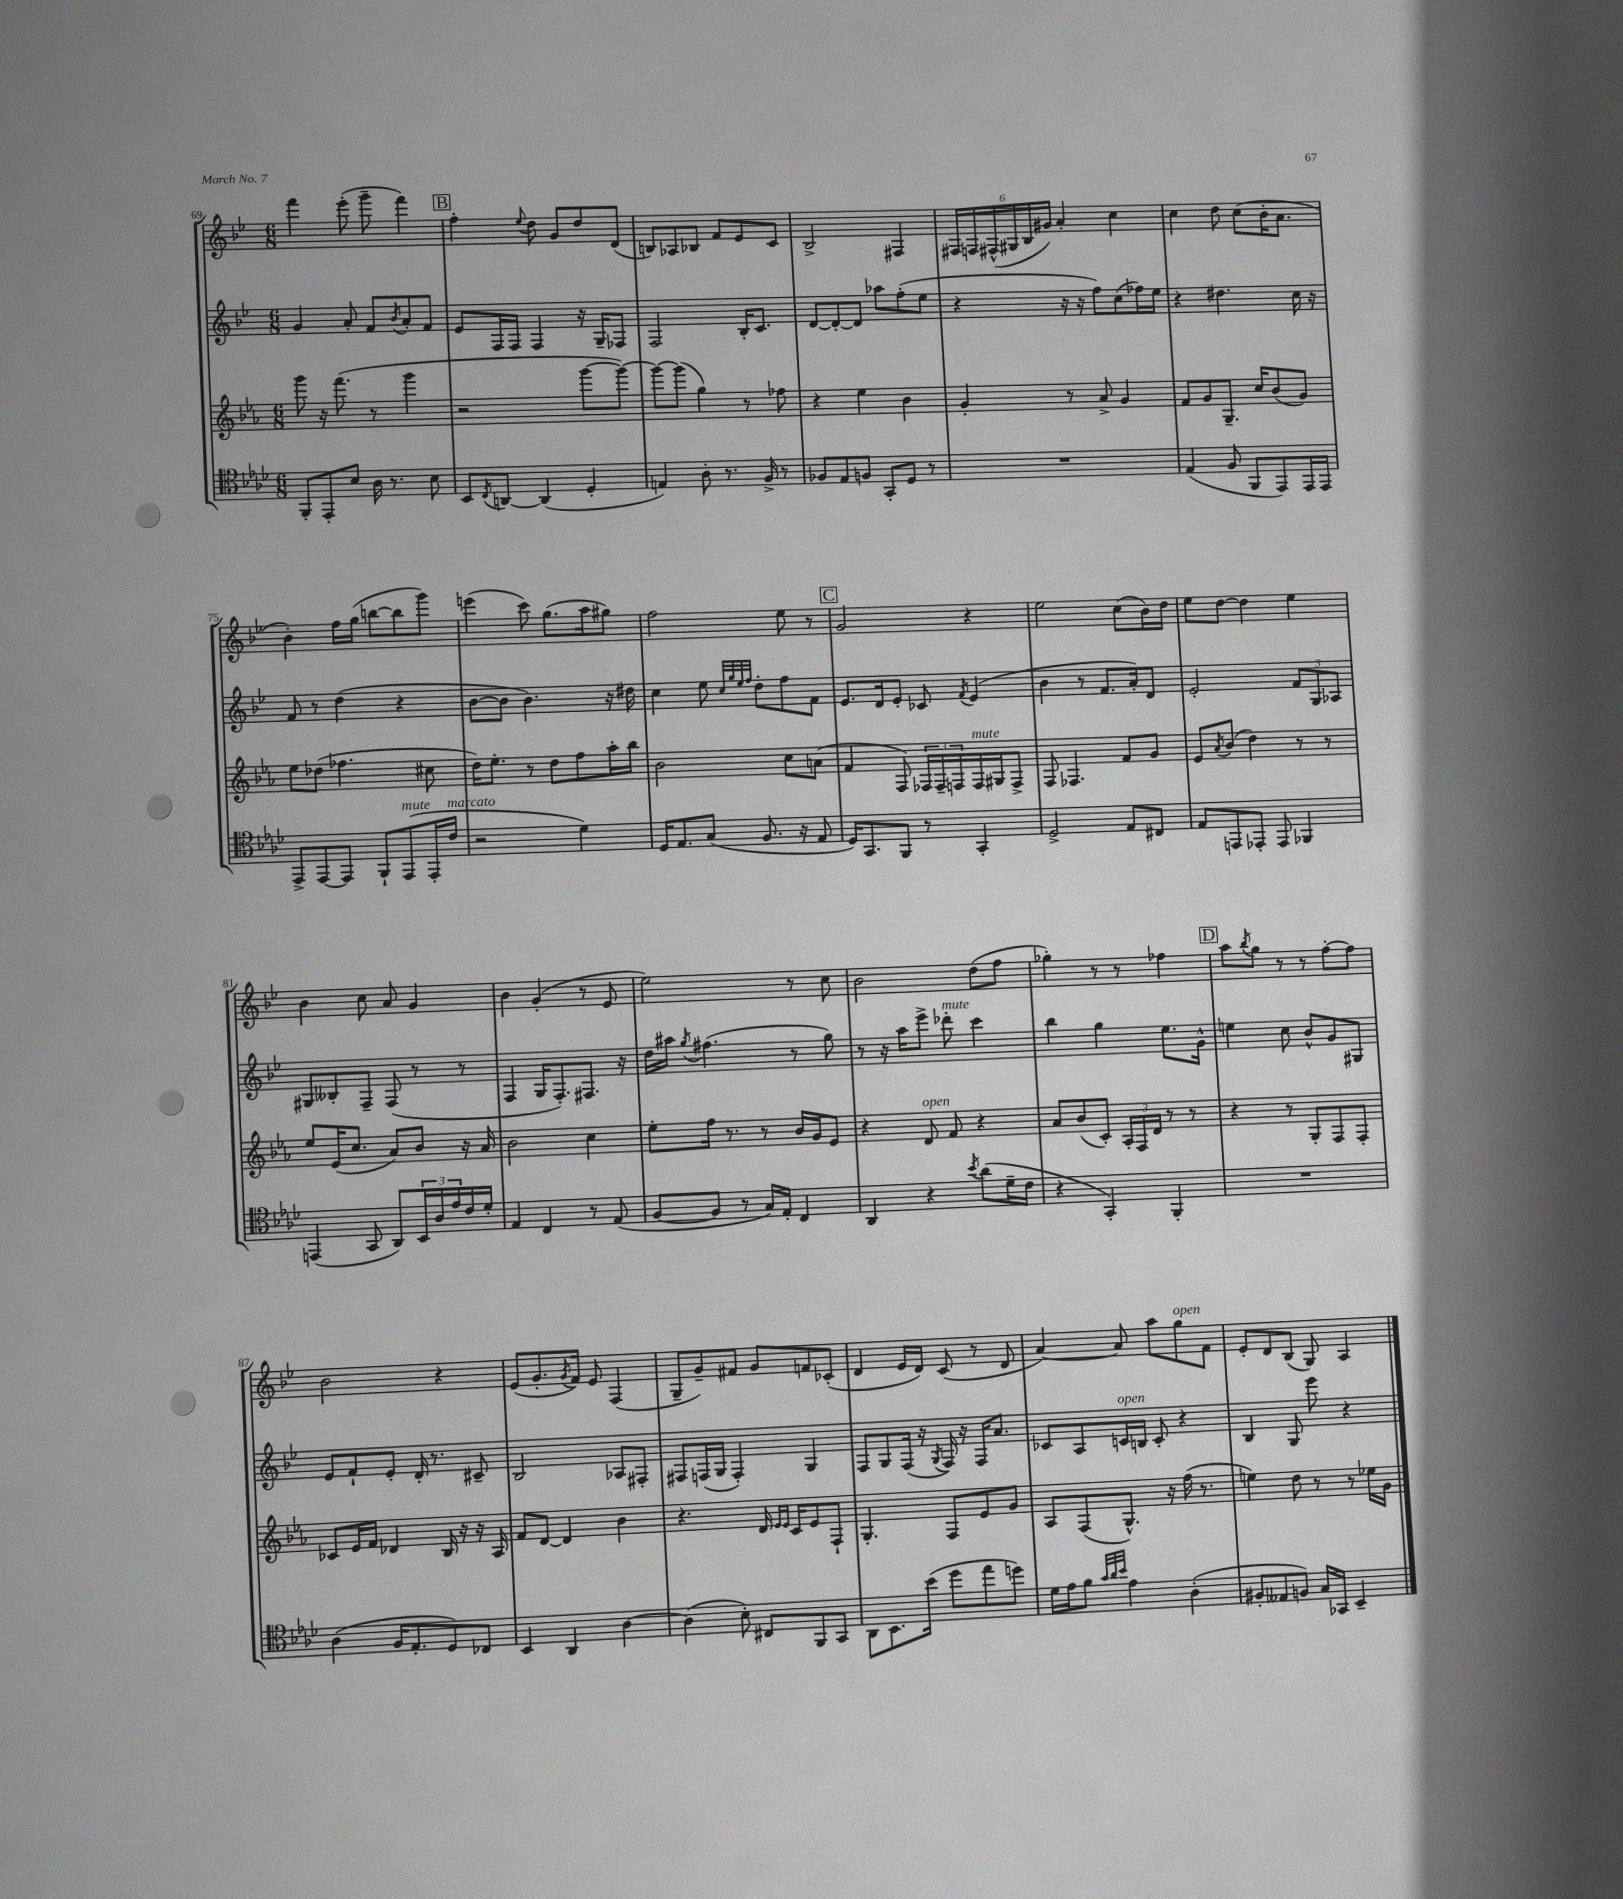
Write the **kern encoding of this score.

**kern	**kern	**kern	**kern
*staff4	*staff3	*staff2	*staff1
*clefC4	*clefG2	*clefG2	*clefG2
*k[b-e-a-d-]	*k[b-e-a-]	*k[b-e-]	*k[b-e-]
*M6/8	*M6/8	*M6/8	*M6/8
8FF'	8ggg	4g	4fff
8EE-'	16r	.	.
.	(8.fff	.	.
8B-	.	8a'	(8eee-'
16A-	8r	8f	8ggg~
8.r	.	.	.
.	.	8qb-	.
.	4ggg	8a'	4fff)
8B-	.	8f	.
=	=	=	=
8BB-	2r	8e-	4ff'
8qC	.	.	.
[8AA	.	16F	.
.	.	16F	.
.	.	.	8qqee-
(4AA]	.	4F	8dd
.	.	.	8g
4D-'	[8ggg	16r	8dd
.	.	16G~	.
.	8ggg_)	8F-	(8d
=	=	=	=
4E)	8ggg_	2F	8B)
.	(8ggg]	.	8A-
8A-'	4gg)	.	8B-
8.r	.	.	8f
.	8r	16B-'	8e-
16F^	.	8.c	.
8r	8ff-	.	8c
=	=	=	=
8F-	4r	[8d	2B-^
8E-	.	8d'_	.
8F	4ee-	8d]	.
8GG'	.	8aa-	.
8D-	4b-	(8ff'	4F#
8r	.	8ee-	.
=	=	=	=
2.r	4g'	4r	24F#
.	.	.	24F
.	.	.	(24F#^^
.	.	.	24G#
.	.	.	24B-
.	.	.	24g#)
.	8r	16r	4a'
.	.	16r	.
.	8a-^	8ff)	.
.	4g	(8cc	4cc
.	.	16ff-)	.
.	.	16ee-	.
=	=	=	=
(4E-	8f	4r	4cc
.	8g	.	.
8F	8.G~	4.dd#	8dd
8FF	.	.	(8cc
.	16cc	.	.
8EE-)	(8b-	.	16b-'
.	.	.	8.a
16EE-	8g)	16cc	.
16EE-	.	16r	.
=	=	=	=
8EE-^	8ee-	8f	4b-')
[8EE-	(8dd-	8r	.
8EE-]	4.ff-	(4dd	16ff
.	.	.	(16gg
8FF`	.	.	[8bb
(8EE-	.	4r	8bb]
16EE-'	8cc#	.	8ggg)
16c	.	.	.
=	=	=	=
2r	16dd)	[8b-	(4eee
.	8.ee-'	.	.
.	.	8b-]	.
.	8r	4.b-)	8ccc)
.	8dd	.	(8.gg
4d-)	8ff	.	.
.	.	.	16aa
.	16aa-'	16r	8gg#)
.	16bb-	16dd#	.
=	=	=	=
16D-	2b-	4cc	2ff
8.E-	.	.	.
(8G	.	8ee-	.
.	.	32qqcc	.
.	.	32qqgg	.
.	.	32qqee-	.
.	.	32qqff	.
8.F	.	8dd'	.
.	8cc	8ff	8ee-
16r	.	.	.
8E-	(8a	8f	8r
=	=	=	=
16D-)	4f	8.e-	2g
8.GG	.	.	.
.	.	16d	.
8FF	8F)	8e-'	.
8r	24F-	8c-	.
.	24F-~	.	.
.	24F	.	.
.	.	8qf	.
4GG'	16F	(4e-	4r
.	16G#	.	.
.	8F^	.	.
=	=	=	=
2D-^	8F	4b-	2ee-
.	4.F-	.	.
.	.	8r	.
.	.	8.f	.
8E-	8f	.	(8cc
.	.	16a')	.
8C#	8g	8d	16b-)
.	.	.	16dd
=	=	=	=
8E-	8e-	2e-'	8ee-
.	8qa-	.	.
8EE	(8b-	.	[8dd
8EE-'	4dd)	.	4dd]
8EE-	.	.	.
4FF-	8r	12f	4ee-
.	.	12G	.
.	8r	.	.
.	.	12A-	.
=	=	=	=
(4EE	8ee-	8G#	4b-
.	(16e-	8B--'	.
.	8.cc	.	.
8GG	.	8F~	8cc
8AA-)	8a-)	(8F	8a
24BB-	8b-	8r	4g
24A-	.	.	.
24e-	.	.	.
16c	16r	8r	.
16d-'	16a-	.	.
=	=	=	=
4E-	2b-	4F	4b-
4C	.	16G	(4g'
.	.	8.F')	.
8r	4cc	8.F#	8r
(8E-	.	.	8e-
.	.	16r	.
=	=	=	=
[8F	8ee-'	16dd	2ee-)
.	.	16aa#	.
.	.	8qgg	.
8F]	16ff	(4.ff#	.
.	8.r	.	.
8r	.	.	.
16G)	8r	.	.
16E-'	.	.	.
4C	16b-	8r	8r
.	16g	.	.
.	8e-	8gg)	8cc
=	=	=	=
4AA-	4r	8r	2b-
.	.	16r	.
.	.	16aa	.
4r	8d	8eee-^	.
.	8f	8ddd-'	.
8qb-	.	.	.
(8a-	4r	4ccc	(8dd
16d-~	.	.	8ff
16c	.	.	.
=	=	=	=
4r	8a-	4bb-	4gg-')
.	(8b-	.	.
4GG')	8c')	4gg	8r
.	24A-'	.	8r
.	24F	.	.
.	24d	.	.
4FF'	8r	8.ee-	4ff-
.	8r	.	.
.	.	16g^^	.
=	=	=	=
2.r	4r	4ee	8aa
.	.	.	8qbb-
.	.	.	8gg
.	8r	8cc	8r
.	8G'	8b-^^	8r
.	8F	8g	[8ff'
.	8F'	8G#	8ff]
=	=	=	=
(4A-	8c-	8e-	2b-
.	16e-	8f`	.
.	16f	.	.
16F	4d-	8e-'	.
8.E-'	.	.	.
.	.	16d'	.
.	.	8.r	.
8D-)	16B-	.	4r
.	16r	.	.
8C-	16r	8c#~	.
.	16A-	.	.
=	=	=	=
4BB-	8f	2B-	(8e-
.	[8d	.	8.g'
4AA-	4d]	.	.
.	.	.	8qg
.	.	.	16f)
.	.	.	8e-
[4A-	4b-	8A-	(4F
.	.	8F#'	.
=	=	=	=
(4A-]	4.r	8F#	8G~
.	.	(16F	8g~)
.	.	16G	.
8B-')	.	4F')	8f#
8C#	16d	.	8g
.	16qqe-	.	.
.	16qqe-	.	.
.	16c	.	.
8FF	8e-	4G	8f
8GG	8F`	.	(8c-'
=	=	=	=
8AA-	4.G'	8F	4d
8.BB-	.	8G	.
.	.	(16F	16e-
(16b-	.	16r	16d)
.	.	8qG	.
8dd-	8F	16F)	(8c
.	.	16r	.
8ee-	8e-	16F	8r
.	.	8.a	.
8dd)	8g	.	8d
=	=	=	=
16d-	8A-	8c-	[4a)
16e-	.	.	.
8f	(8F	8A	.
32qqg	.	.	.
32qqa-	.	.	.
32qqb-	.	.	.
4e-	8.G^^)	16c	8a]
.	.	16B	.
.	.	8c'	8aa
.	16r	.	.
(4A-'	(16ff	4r	8gg
.	8.r	.	.
.	.	.	8f
=	=	=	=
8F#'	4ee)	4B-	8e-'
8E--	.	.	8d
8F)	8dd	8G	(8B-
16G	8r	8eee-	8G)
16GG-	.	.	.
4BB-~	8r	4r	4A
.	16ee-	.	.
.	16g	.	.
==	==	==	==
*-	*-	*-	*-
